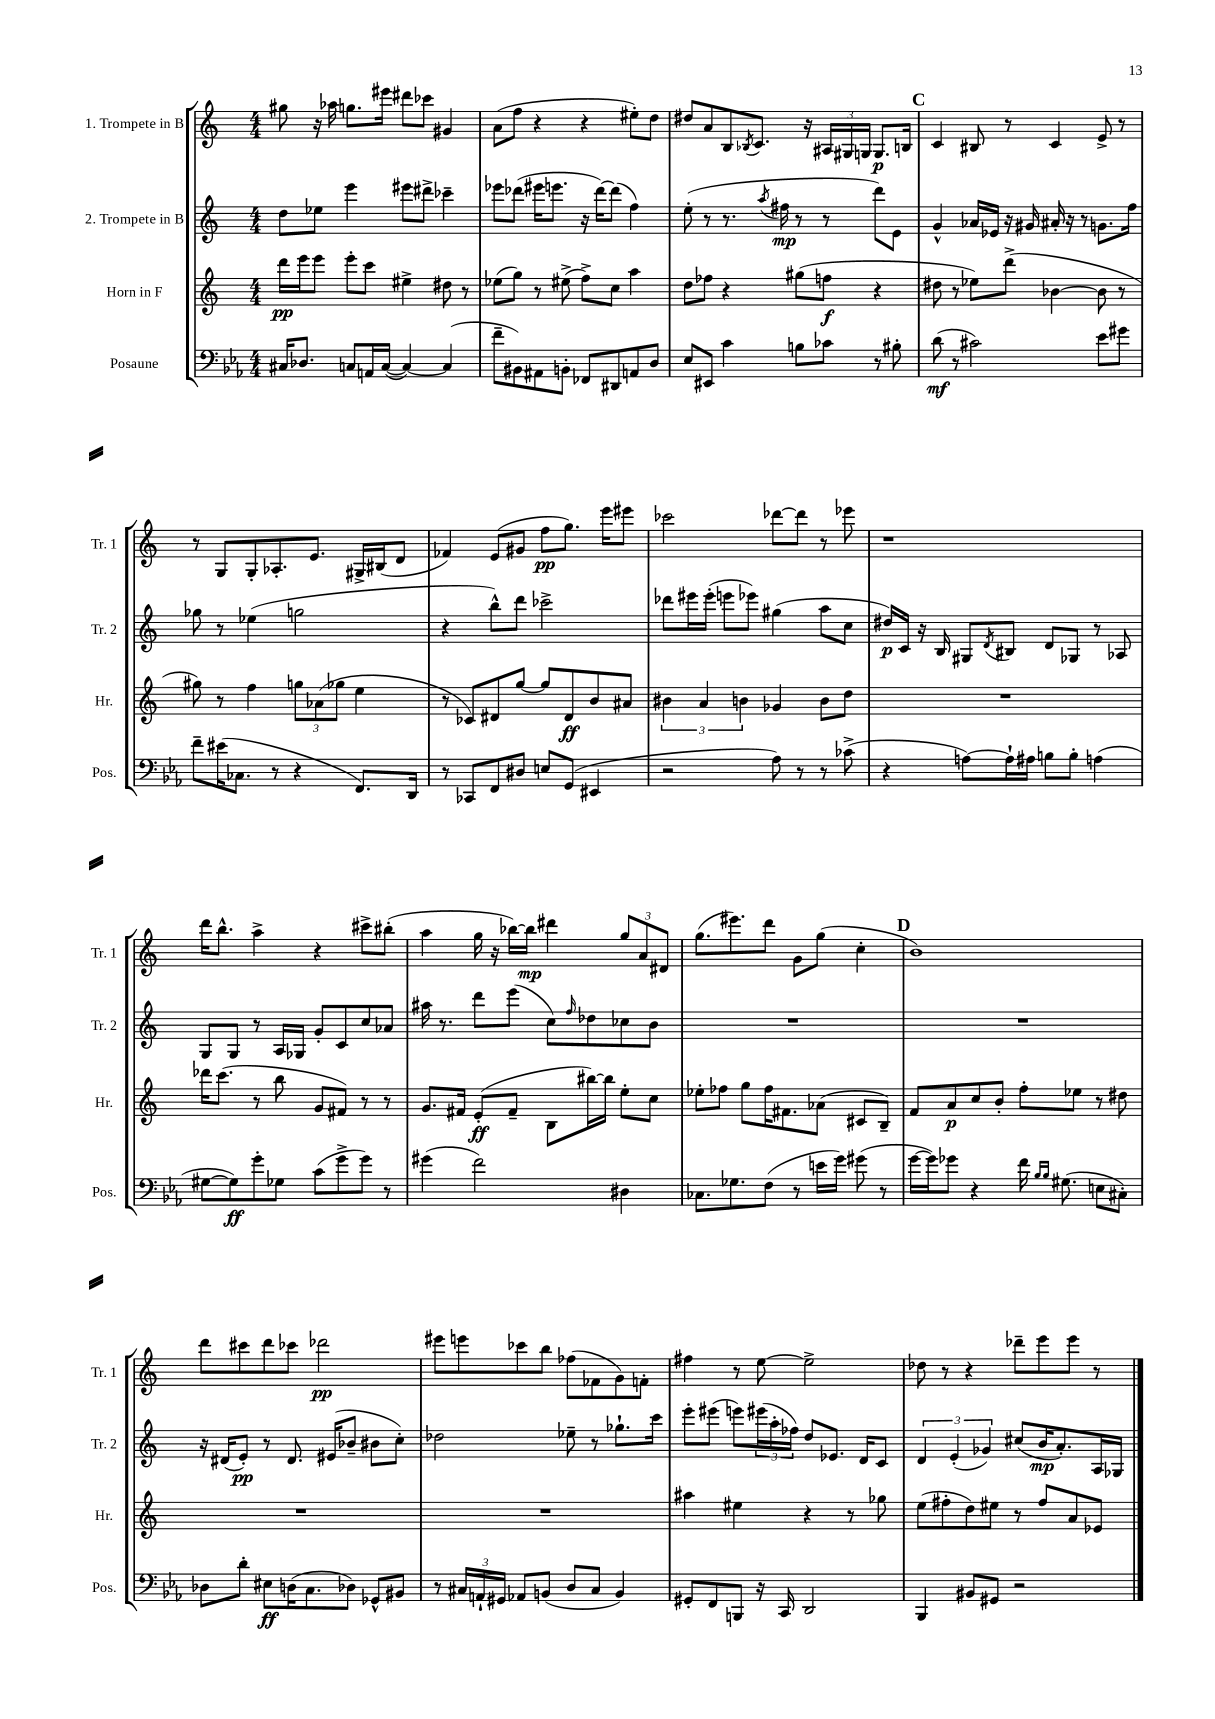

**kern	**kern	**kern	**kern
*staff4	*staff3	*staff2	*staff1
*clefF4	*clefG2	*clefG2	*clefG2
*k[b-e-a-]	*k[]	*k[]	*k[]
*M4/4	*M4/4	*M4/4	*M4/4
16C#	16ddd	8dd	8gg#
8.D-	16eee	.	.
.	8eee	8ee-	16r
.	.	.	16aa-
8C	8eee'	4eee	8.gg
16AA	8ccc	.	.
([16C	.	.	16eee#
4C_)	4ee#^	8eee#	8ddd#
.	.	8ddd#^	8ccc-
(4C]	8dd#	4ccc-~	4g#
.	8r	.	.
=	=	=	=
8f~	(8ee-	8eee-	(8a
8BB#)	8gg)	(8ddd-	8ff
8AA#	8r	16eee#	4r
.	.	8.eee	.
8BB'	(8ee#^	.	.
8FF-	8ff^)	16r	4r
.	.	[16ddd-)	.
8DD#	8cc	(8ddd-]	.
8AA	4aa	4ff)	8ee#')
8D	.	.	8dd
=	=	=	=
8E-	8dd	(8ee'	8dd#
8EE#	8ff-	8r	8a
4c	4r	8.r	8B
.	.	.	8qB-
.	.	.	8.c
.	.	8qaa	.
.	.	16ff#	.
8B	(8gg#	8r	.
.	.	.	16r
8c-	8ff	8r	24A#
.	.	.	24G#
.	.	.	24G
8r	4r	8ddd)	8.G
8B#'	.	8e	.
.	.	.	16B
=	=	=	=
(8d	8dd#	4g^^	4c
8r	8r	.	.
2c#)	8ee-)	16a-	8B#
.	.	16e-	.
.	(8ddd^	16r	8r
.	.	16g#	.
.	[4b-	16a#'	4c
.	.	16r	.
.	.	8r	.
8e-	8b-]	8.g	8e^
8g#	8r	.	8r
.	.	16ff	.
=	=	=	=
8f~	8gg#)	8gg-	8r
(16e#	8r	8r	8G
8.C-	.	.	.
.	4ff	(4ee-	8G'
8r	.	.	8.A-'
4r	12gg	2gg	.
.	.	.	8.e
.	(12a-	.	.
.	12gg-	.	.
8.FF)	4ee	.	16G#^
.	.	.	(16B#
.	.	.	8d
16DD	.	.	.
=	=	=	=
8r	8r	4r	4f-)
8CC-	8c-)	.	.
8FF	8d#	8bb^^)	(8e
8D#	[8gg	8ddd	8g#
8E	8gg]	2ccc-^	8ff
(8GG	8d#	.	8.gg)
4EE#	8b	.	.
.	.	.	16eee
.	8a#	.	8eee#
=	=	=	=
2r	6b#	8ddd-	2ccc-
.	.	16eee#	.
.	6a	.	.
.	.	(16eee#'	.
.	.	8eee	.
.	6b	.	.
.	.	8eee-)	.
8A-)	4g-	(4gg#	[8ddd-
8r	.	.	8ddd-]
8r	8b	8aa	8r
(8c-^	8dd	8cc	8eee-
=	=	=	=
4r	1r	16dd#)	1r
.	.	16c	.
.	.	16r	.
.	.	16B	.
[8A)	.	8G#	.
.	.	8qd	.
16A`]	.	8B#	.
16A#	.	.	.
8B	.	8d	.
8B'	.	8G-	.
(4A	.	8r	.
.	.	8A-	.
=	=	=	=
[8G#	16ddd-	8G	16ddd
.	(8.ccc	.	8.bb^^
8G#])	.	8G	.
8g'	8r	8r	4aa^
8G-	8bb	16A	.
.	.	16G-	.
(8c	8g	8g'	4r
8g^	8f#)	8c	.
8g)	8r	8cc	8ccc#^
8r	8r	8a-	(8bb#'
=	=	=	=
(4g#	8.g	16aa#	4aa
.	.	8.r	.
.	16f#	.	.
2f)	(8e'	8ddd	16gg
.	.	.	16r
.	8f#~	(8eee	[16bb-)
.	.	.	16bb-]
.	8B	8cc)	4ddd#
.	.	16qqff	.
.	[16bb#)	8dd-	.
.	16bb#]	.	.
4D#	8ee'	8cc-	12gg
.	.	.	12a
.	8cc	8b	.
.	.	.	12d#
=	=	=	=
8.C-	8ee-'	1r	(8.gg
.	8ff-	.	.
8.G-	.	.	8.eee#)
.	8gg	.	.
(8F	16ff-	.	8ddd
.	8.f#	.	.
8r	.	.	8g
16e	(8a-	.	(8gg
16g)	.	.	.
(8g#	8c#	.	4cc'
8r	8B~)	.	.
=	=	=	=
[16g	8f	1r	1b)
16g])	.	.	.
8g-	8a	.	.
4r	8cc	.	.
.	8b'	.	.
16f	8ff'	.	.
16qqB-	.	.	.
16qqB-	.	.	.
(8.G#	.	.	.
.	8ee-	.	.
8E	8r	.	.
8C#')	8dd#	.	.
=	=	=	=
8D-	1r	16r	8ddd
.	.	(16d#	.
8d'	.	8e')	8ccc#
8E#	.	8r	8ddd
(16D	.	8.d#	8ccc-
8.C	.	.	.
.	.	.	2ddd-
.	.	(16e#	.
8D-)	.	8b-~	.
8GG-^^	.	8b#	.
8BB#	.	8cc')	.
=	=	=	=
8r	1r	2dd-	8eee#
24C#	.	.	8eee
24AA`	.	.	.
24GG#	.	.	.
8AA-	.	.	8ccc-
(8BB	.	.	8bb
8D	.	8ee-~	(8ff-
8C#	.	8r	8f-
4BB)	.	8.gg-`	8g)
.	.	.	8f'
.	.	16ccc	.
=	=	=	=
8GG#'	4aa#	8eee'	4ff#
8FF	.	(8eee#	.
8BBB	4ee#	8eee)	8r
16r	.	(24eee#	[8ee
.	.	24aa'	.
16CC	.	.	.
.	.	24ff-)	.
2DD	4r	8dd	2ee^]
.	.	8.e-	.
.	8r	.	.
.	.	16d	.
.	8gg-	8c	.
=	=	=	=
4BBB-	(8ee	6d	8dd-
.	8ff#'	.	8r
.	.	(6e'	.
8BB#	8dd)	.	4r
.	.	6g-)	.
8GG#	8ee#	.	.
2r	8r	(8cc#	8ddd-~
.	8ff#	16b	8eee
.	.	8.a')	.
.	8a	.	8eee
.	8e-	16A	8r
.	.	16G-	.
==	==	==	==
*-	*-	*-	*-
